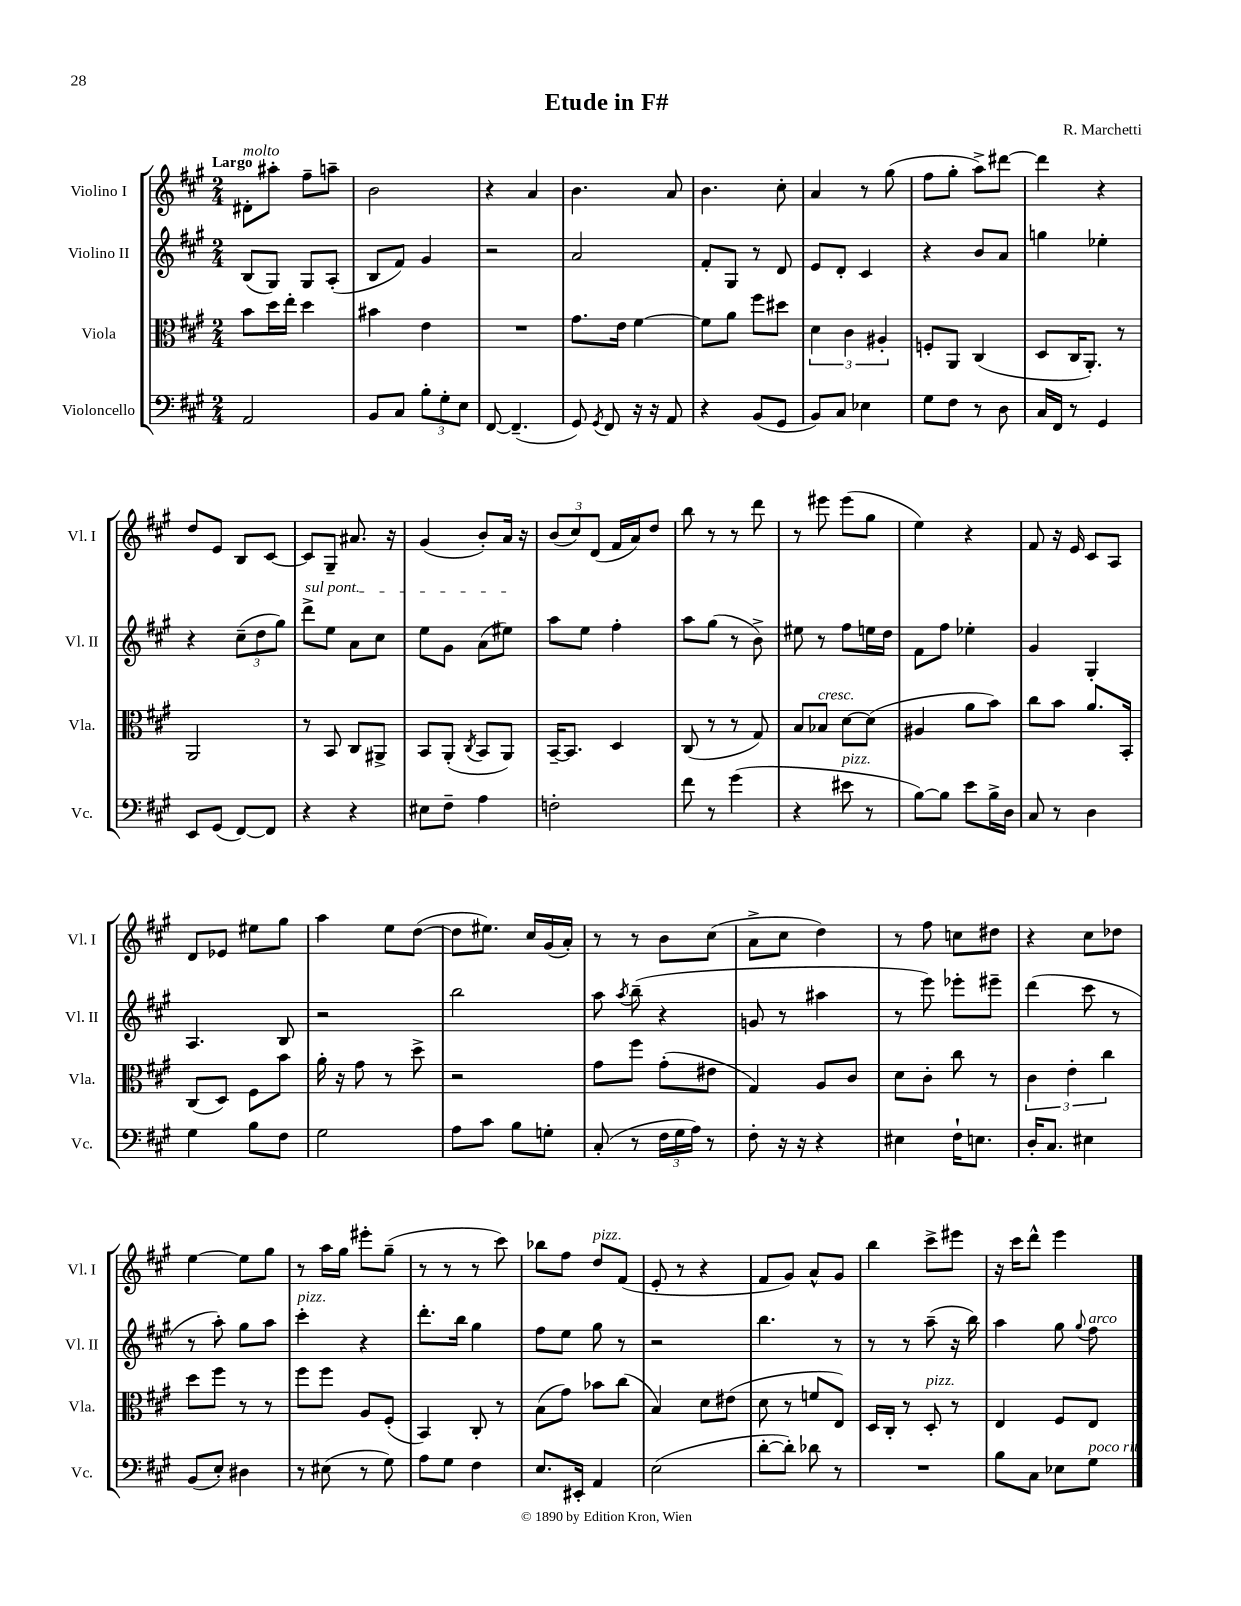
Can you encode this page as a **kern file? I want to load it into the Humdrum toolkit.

**kern	**kern	**kern	**kern
*part4	*part3	*part2	*part1
*staff4	*staff3	*staff2	*staff1
*I"Violoncello	*I"Viola	*I"Violino II	*I"Violino I
*I'Vc.	*I'Vla.	*I'Vl. II	*I'Vl. I
*clefF4	*clefC3	*clefG2	*clefG2
*k[f#c#g#]	*k[f#c#g#]	*k[f#c#g#]	*k[f#c#g#]
*M2/4	*M2/4	*M2/4	*M2/4
=1	=1	=1	=1
!	!	!	!LO:TX:a:B:t=Largo
!	!	!	!LO:TX:a:i:t=molto
2AA/	8b\L	(8B/L	8d#X'\L
.	16dd\L	8G#/J)	8aa#X'\J
.	16ee'\JJ	.	.
.	4dd\	8G#/L	8ff#~\L
.	.	(8A'/J	8aan~\J
=2	=2	=2	=2
8BB/L	4b#X\	8B/L	2b\
8C#/J	.	8f#/J)	.
12B'\L	4e\	4g#/	.
12G#'\	.	.	.
12E\J	.	.	.
=3	=3	=3	=3
[8FF#/	2r	2r	4r
(4.FF#~/]	.	.	.
.	.	.	4a/
=4	=4	=4	=4
8GG#/)	8.g#\L	2a/	4.b\
8qGG#/	.	.	.
8FF#/	.	.	.
.	16e\Jk	.	.
16r	[4f#\	.	.
16r	.	.	.
8AA/	.	.	8a/
=5	=5	=5	=5
4r	8f#\L]	8f#'/L	4.b\
.	8a\J	8G#/J	.
(8BB/L	8ff#\L	8r	.
8GG#/J	8dd#X\J	8d/	8cc#'\
=6	=6	=6	=6
8BB/L)	6d\	8e/L	4a/
8C#/J	.	8d'/J	.
.	6c#\	.	.
4E-X\	.	4c#/	8r
.	6A#X'/	.	.
.	.	.	(8gg#\
=7	=7	=7	=7
8G#\L	8Fn'/L	4r	8ff#\L
8F#\J	8AA/J	.	8gg#'\J
8r	(4C#/	8b/L	8aa^\L)
8D\	.	8a/J	[8ddd#X\J
=8	=8	=8	=8
16C#/LL	8D/L	4ggn\	4ddd#\]
16FF#/JJ	.	.	.
8r	16C#/K	.	.
.	8.AA'/J)	.	.
4GG#/	.	4ee-X'\	4r
.	8r	.	.
!!LO:LB:g=z
=9	=9	=9	=9
8EE/L	2AA/	4r	8dd/L
(8GG#/J	.	.	8e/J
[8FF#/L)	.	(12cc#~\L	8B/L
.	.	12dd\	.
8FF#/J]	.	.	[8c#/J
.	.	12gg#\J)	.
=10	=10	=10	=10
!	!	!LO:TX:a:i:t=sul pont.	!
4r	8r	8ddd^\L	8c#/L]
.	8BB/	8ee\J	8G#~/J
4r	8C#/L	8a\L	8.a#X/
.	8AA#X^/J	8cc#\J	.
.	.	.	16r
=11	=11	=11	=11
8E#X\L	8BB/L	8ee\L	(4g#/
8F#~\J	(8AA'/J	8g#\J	.
.	8qC#/	.	.
4A\	8BB/L	(8a\L	8b'/L)
.	8AA/J)	8ee#X\J)	16a/Jk
.	.	.	16r
=12	=12	=12	=12
2Fn'\	[16BB~/KL	8aa\L	(12b/L
.	8.BB/J]	.	.
.	.	.	12cc#/)
.	.	8ee\J	.
.	.	.	(12d/J
.	4D/	4ff#'\	16f#/LL
.	.	.	16a/J)
.	.	.	8dd/J
=13	=13	=13	=13
8f#\	(8C#/	8aa\L	8bb\
8r	8r	(8gg#\J	8r
(4g#\	8r	8r	8r
.	8G#/)	8b^\)	8ddd\
=14	=14	=14	=14
4r	8B/L	8ee#X\	8r
!	!LO:TX:a:i:t=cresc.	!	!
.	8B-X/J	8r	8eee#X\
!LO:TX:a:i:t=pizz.	!	!	!
8e#X\	[8d\L	8ff#\L	(8eee#\L
8r	(8d\J]	16een\L	8gg#\J
.	.	16dd\JJ	.
=15	=15	=15	=15
[8B\L)	4A#X/	8f#\L	4ee\)
8B\J]	.	8ff#\J	.
8e\L	8a\L	4ee-X'\	4r
16B^\L	8b\J)	.	.
16D\JJ	.	.	.
=16	=16	=16	=16
8C#/	8cc#\L	4g#/	8f#/
8r	8b\J	.	16r
.	.	.	16e/
4D\	8.a/L	4G#'/	8c#/L
.	.	.	8A/J
.	16BB'/Jk	.	.
!!LO:LB:g=z
=17	=17	=17	=17
4G#\	(8C#/L	4.A/	8d/L
.	8D/J)	.	8e-X/J
8B\L	8F#\L	.	8ee#X\L
8F#\J	8b\J	8B/	8gg#\J
=18	=18	=18	=18
2G#\	16a'\	2r	4aa\
.	16r	.	.
.	8g#\	.	.
.	8r	.	8ee\L
.	8dd^\	.	([8dd\J
=19	=19	=19	=19
8A\L	2r	2bb\	8dd\L]
8c#\J	.	.	8.ee#X\J)
8B\L	.	.	.
.	.	.	16cc#/LL
8Gn'\J	.	.	(16g#/
.	.	.	16a'/JJ)
=20	=20	=20	=20
(8C#'/	8g#\L	8aa\	8r
.	.	8qaa/	.
8r	8ff#\J	(8bb~\	8r
24F#\LL	(8g#'\L	4r	8b\L
24G#\	.	.	.
24A\JJ)	.	.	.
8r	8e#X\J	.	(8cc#\J
=21	=21	=21	=21
8F#'\	4G#/)	8gn/	8a^\L
16r	.	8r	8cc#\J
16r	.	.	.
4r	8A/L	4aa#X\	4dd\)
.	8c#/J	.	.
=22	=22	=22	=22
4E#X\	8d\L	8r	8r
.	8c#'\J	8eee\)	8ff#\
16F#`\KL	8cc#\	8eee-X'\L	8ccn\L
8.En\J	.	.	.
.	8r	8eee#X~\J	8dd#X\J
=23	=23	=23	=23
16D'/KL	6c#\	(4ddd\	4r
8.C#/J	.	.	.
.	6e'\	.	.
4E#X\	.	8ccc#\	8cc#\L
.	6cc#\	.	.
.	.	8r	8dd-X\J
!!LO:LB:g=z
=24	=24	=24	=24
(8BB/L	8dd\L	8r	[4ee\
8E'/J)	8ff#\J	8aa'\)	.
4D#X\	8r	8gg#\L	8ee\L]
.	8r	8aa\J	8gg#\J
=25	=25	=25	=25
!	!	!LO:TX:a:i:t=pizz.	!
8r	8ff#\L	4ccc#'\	8r
(8E#X\	8ff#\J	.	16aa\LL
.	.	.	16gg#\JJ
8r	8A/L	4r	8eee#X'\L
8G#\)	(8F#'/J	.	(8gg#~\J
=26	=26	=26	=26
8A\L	4BB/)	8.ddd'\L	8r
8G#\J	.	.	8r
.	.	16bb\Jk	.
4F#\	8C#'/	4gg#\	8r
.	8r	.	8ccc#\)
=27	=27	=27	=27
8.E/L	(8B\L	8ff#\L	8bb-X\L
.	8g#\J)	8ee\J	8ff#\J
16EE#X'/Jk	.	.	.
!	!	!	!LO:TX:a:i:t=pizz.
4AA/	8b-X\L	8gg#\	8dd/L
.	(8cc#\J	8r	(8f#/J
=28	=28	=28	=28
(2E\	4B/)	2r	8e'/
.	.	.	8r
.	8d\L	.	4r
.	(8e#X\J	.	.
=29	=29	=29	=29
[8d'\L	8d\	4.bb\	8f#/L
8d'\J])	8r	.	8g#/J)
8d-X\	8fn/L	.	8a^^/L
8r	8E/J)	8r	8g#/J
=30	=30	=30	=30
2r	16D/LL	8r	4bb\
.	16C#'/JJ	.	.
.	8r	8r	.
!	!LO:TX:a:i:t=pizz.	!	!
.	8D'/	(8aa~\	8ccc#^\L
.	8r	16r	8eee#X\J
.	.	16bb\)	.
=31	=31	=31	=31
8B\L	4E/	4aa\	16r
.	.	.	16ccc#\KL
8C#\J	.	.	8ddd^^\J
8E-X\L	8F#/L	8gg#\	4eee\
.	.	8qqgg#/	.
!	!	!LO:TX:a:i:t=arco	!
!LO:TX:a:i:t=poco rit.	!	!	!
8G#\J	8E/J	8ff#\	.
==	==	==	==
*-	*-	*-	*-
